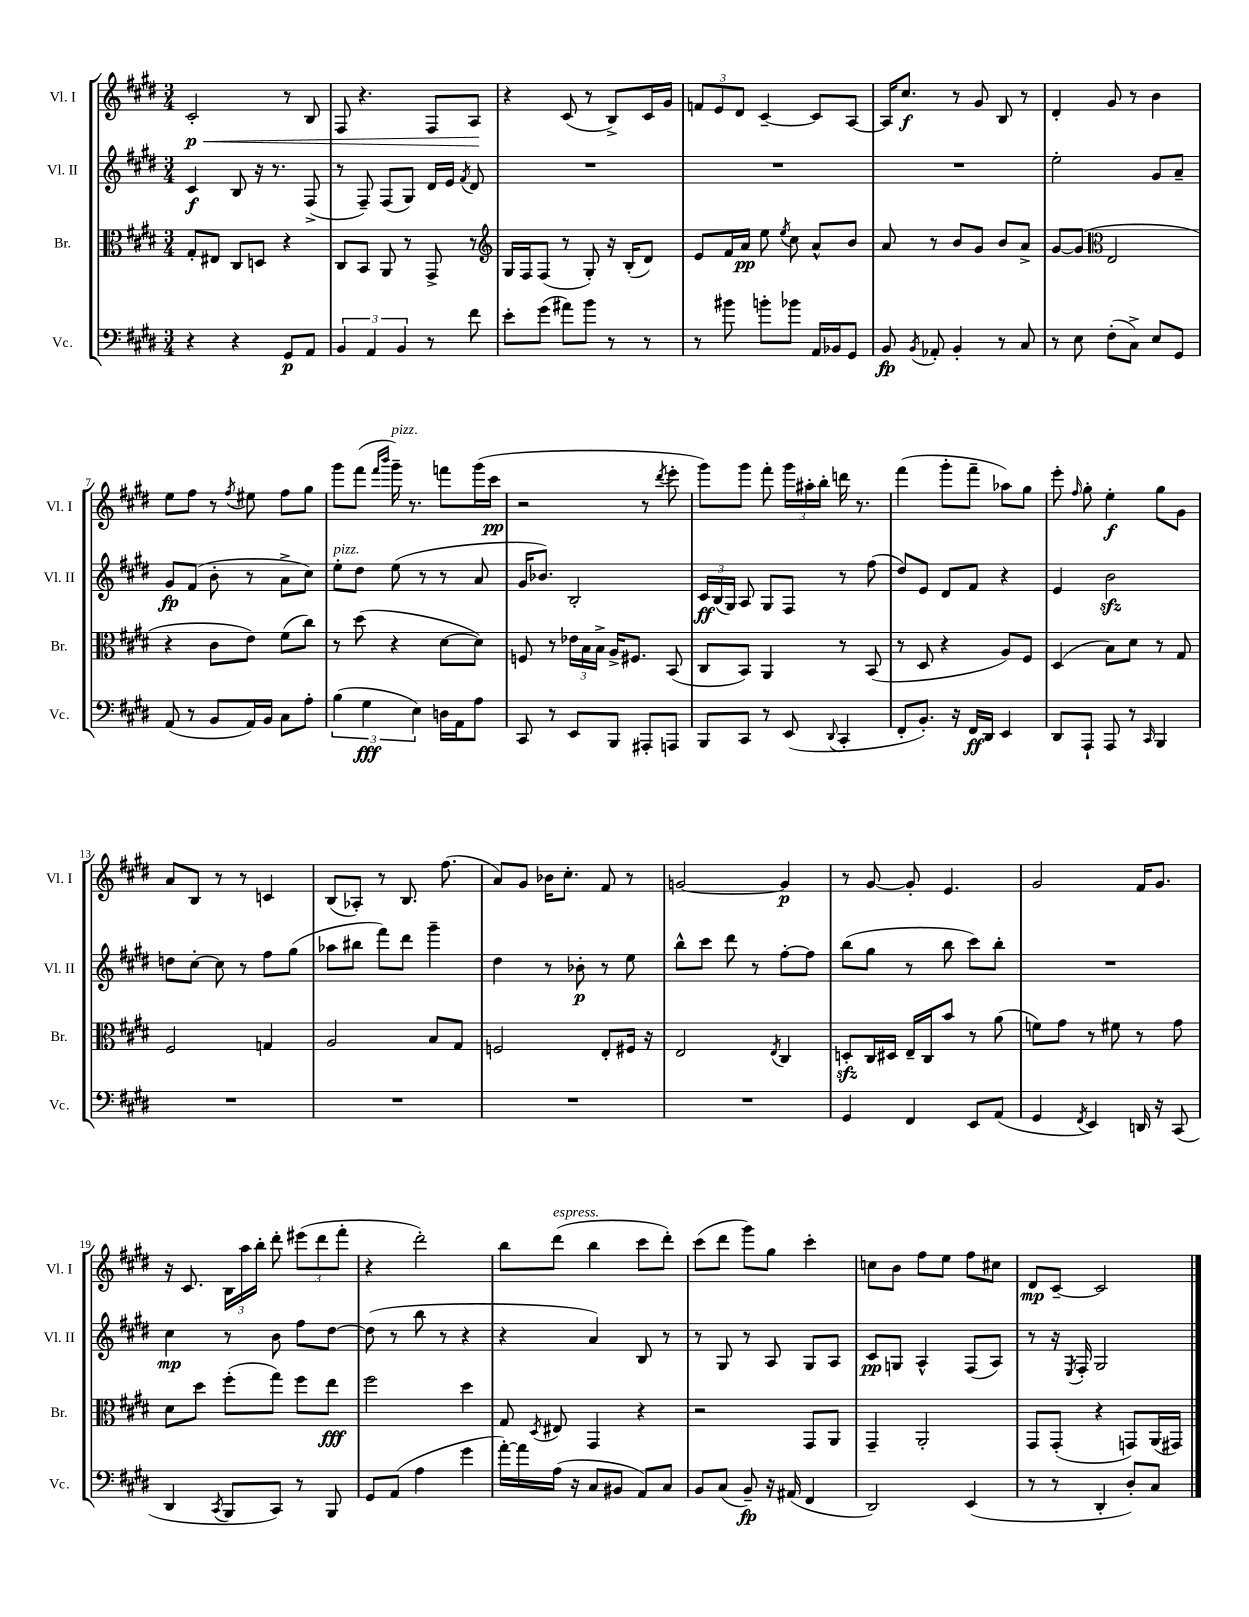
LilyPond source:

<<
\new StaffGroup <<
\new Staff = "s0" \with { instrumentName = "Vl. I" shortInstrumentName = "Vl. I" } {
    \clef treble \key e \major \numericTimeSignature \time 3/4
    \autoBeamOff cis'2-.\p\< r8 b8 |
    fis8 r4. fis8[ a8]\! |
    r4 cis'8( r8 b8[->) cis'16 gis'16] |
    \tuplet 3/2 { f'8[ e'8 dis'8] } cis'4~-- cis'8[ a8]~ |
    a16[ cis''8.]\f r8 gis'8 b8 r8 |
    dis'4-. gis'8 r8 b'4 |
    e''8[ fis''8] r8 \acciaccatura { fis''8 } eis''8 fis''8[ gis''8] |
    gis'''8[ fis'''8]( \grace { fis'''16[ b'''16] } gis'''16--^\markup { \italic "pizz." }) r8. f'''8[ gis'''16( cis'''16]\pp |
    r2 r8 \acciaccatura { dis'''8 } e'''8-. |
    gis'''8[) gis'''8] fis'''8-. \tuplet 3/2 { gis'''16[ ais''16-. b''16]-. } d'''16 r8. |
    fis'''4( gis'''8[-. fis'''8]-- aes''8[) gis''8] |
    e'''8-. \grace { fis''16 } gis''8-. e''4-.\f gis''8[ gis'8] |
    a'8[ b8] r8 r8 c'4 |
    b8[( aes8]-.) r8 b8. fis''8.( |
    a'8[) gis'8] bes'16[ cis''8.]-. fis'8 r8 |
    g'2~ g'4\p |
    r8 gis'8~ gis'8-. e'4. |
    gis'2 fis'16[ gis'8.] |
    r16 cis'8. \tuplet 3/2 { b16[ a''16 b''16]-. } dis'''8-. \tuplet 3/2 { eis'''8[( dis'''8 fis'''8]-. } |
    r4 dis'''2-.) |
    b''8[ dis'''8]^\markup { \italic "espress." }( b''4 cis'''8[ dis'''8]-.) |
    cis'''8[( dis'''8] gis'''8[) gis''8] cis'''4-. |
    c''8[ b'8] fis''8[ e''8] fis''8[ cis''8] |
    dis'8[\mp cis'8]~-- cis'2 \bar "|." |
}
\new Staff = "s1" \with { instrumentName = "Vl. II" shortInstrumentName = "Vl. II" } {
    \clef treble \key e \major \numericTimeSignature \time 3/4
    \autoBeamOff cis'4\f b8 r16 r8. fis8->( |
    r8 fis8--) fis8[( gis8]) dis'16[ e'16] \acciaccatura { fis'8 } dis'8 |
    R2. |
    R2. |
    R2. |
    e''2-. gis'8[ a'8]-- |
    gis'8[\fp fis'8]( b'8-. r8 a'8[-> cis''8]) |
    e''8[-.^\markup { \italic "pizz." } dis''8] e''8( r8 r8 a'8 |
    gis'16[ bes'8.]) b2-. |
    \tuplet 3/2 { cis'16[\ff b16( gis16]) } a8 gis8[ fis8] r8 fis''8( |
    dis''8[) e'8] dis'8[ fis'8] r4 |
    e'4 b'2\sfz |
    d''8[ cis''8]~-. cis''8 r8 fis''8[ gis''8]( |
    aes''8[ bis''8] fis'''8[) dis'''8] gis'''4-- |
    dis''4 r8 bes'8-.\p r8 e''8 |
    b''8[-^ cis'''8] dis'''8 r8 fis''8[~-. fis''8] |
    b''8[( gis''8] r8 b''8 cis'''8[) b''8]-. |
    R2. |
    cis''4\mp r8 b'8 fis''8[ dis''8]~ |
    dis''8( r8 b''8 r8 r4 |
    r4 a'4) b8 r8 |
    r8 gis8 r8 a8 gis8[ a8] |
    cis'8[\pp g8] a4-^ fis8[( a8]) |
    r8 r16 \acciaccatura { e8 } fis16-. gis2 \bar "|." |
}
\new Staff = "s2" \with { instrumentName = "Br." shortInstrumentName = "Br." } {
    \clef alto \key e \major \numericTimeSignature \time 3/4
    \autoBeamOff gis8[-. eis8] cis8[ d8] r4 |
    cis8[ b,8] a,8 r8 gis,8-> r8 |
    \clef treble gis16[ fis16 fis8]( r8 gis8-.) r16 b16[-.( dis'8]) |
    e'8[ fis'16 a'16]\pp e''8 \acciaccatura { e''8 } cis''8 a'8[-^ b'8] |
    a'8 r8 b'8[ gis'8] b'8[ a'8]-> |
    gis'8[~ gis'8]( \clef alto e2 |
    r4 cis'8[ e'8]) fis'8[( cis''8]) |
    r8 dis''8( r4 dis'8[~ dis'8]) |
    f8 r8 \tuplet 3/2 { ees'16[ b16 b16]-> } a16[-> fis8.] b,8( |
    cis8[ b,8]) a,4 r8 b,8( |
    r8 dis8 r4 a8[) fis8] |
    dis4( b8[) dis'8] r8 gis8 |
    fis2 g4 |
    a2 b8[ gis8] |
    f2 e8[-. fis16] r16 |
    e2 \acciaccatura { e8 } cis4 |
    d8[-.\sfz cis16 dis16] e16[-- cis16 b'8] r8 a'8( |
    f'8[) gis'8] r8 fis'8 r8 gis'8 |
    dis'8[ dis''8] fis''8[-.( gis''8]) fis''8[ e''8]\fff |
    fis''2 dis''4 |
    gis8 \acciaccatura { dis8 } eis8 gis,4 r4 |
    r2 gis,8[ a,8] |
    gis,4-- a,2-. |
    gis,8[ gis,8]-.( r4 g,8[) a,16( gis,16]) \bar "|." |
}
\new Staff = "s3" \with { instrumentName = "Vc." shortInstrumentName = "Vc." } {
    \clef bass \key e \major \numericTimeSignature \time 3/4
    \autoBeamOff r4 r4 gis,8[\p a,8] |
    \tuplet 3/2 { b,4 a,4 b,4 } r8 fis'8 |
    e'8[-. gis'8]( ais'8[) b'8] r8 r8 |
    r8 bis'8 b'8[-. bes'8] a,16[ bes,16 gis,8] |
    b,8\fp \acciaccatura { b,8 } aes,8-. b,4-. r8 cis8 |
    r8 e8 fis8[-.( cis8]->) e8[ gis,8] |
    a,8( r8 b,8[ a,16) b,16] cis8[ a8]-. |
    \tuplet 3/2 { b4( gis4\fff e4) } d16[ a,16 a8] |
    cis,8 r8 e,8[ b,,8] ais,,8[-. a,,8] |
    b,,8[ cis,8] r8 e,8( \appoggiatura { dis,8 } cis,4-. |
    fis,8[-. b,8.]-.) r16 fis,16[\ff dis,16] e,4 |
    dis,8[ a,,8]-! a,,8 r8 \grace { cis,16 } b,,4 |
    R2. |
    R2. |
    R2. |
    R2. |
    gis,4 fis,4 e,8[ a,8]( |
    gis,4 \acciaccatura { fis,8 } e,4) d,16 r16 cis,8( |
    dis,4 \acciaccatura { cis,8 } b,,8[ cis,8]) r8 b,,8 |
    gis,8[ a,8]( a4 gis'4 |
    a'16[~-.) a'16 a16]( r16 cis8[ bis,8] a,8[) cis8] |
    b,8[ cis8]( b,8--\fp) r16 ais,16( fis,4 |
    dis,2) e,4( |
    r8 r8 dis,4-. dis8[-.) cis8] \bar "|." |
}
>>
>>
